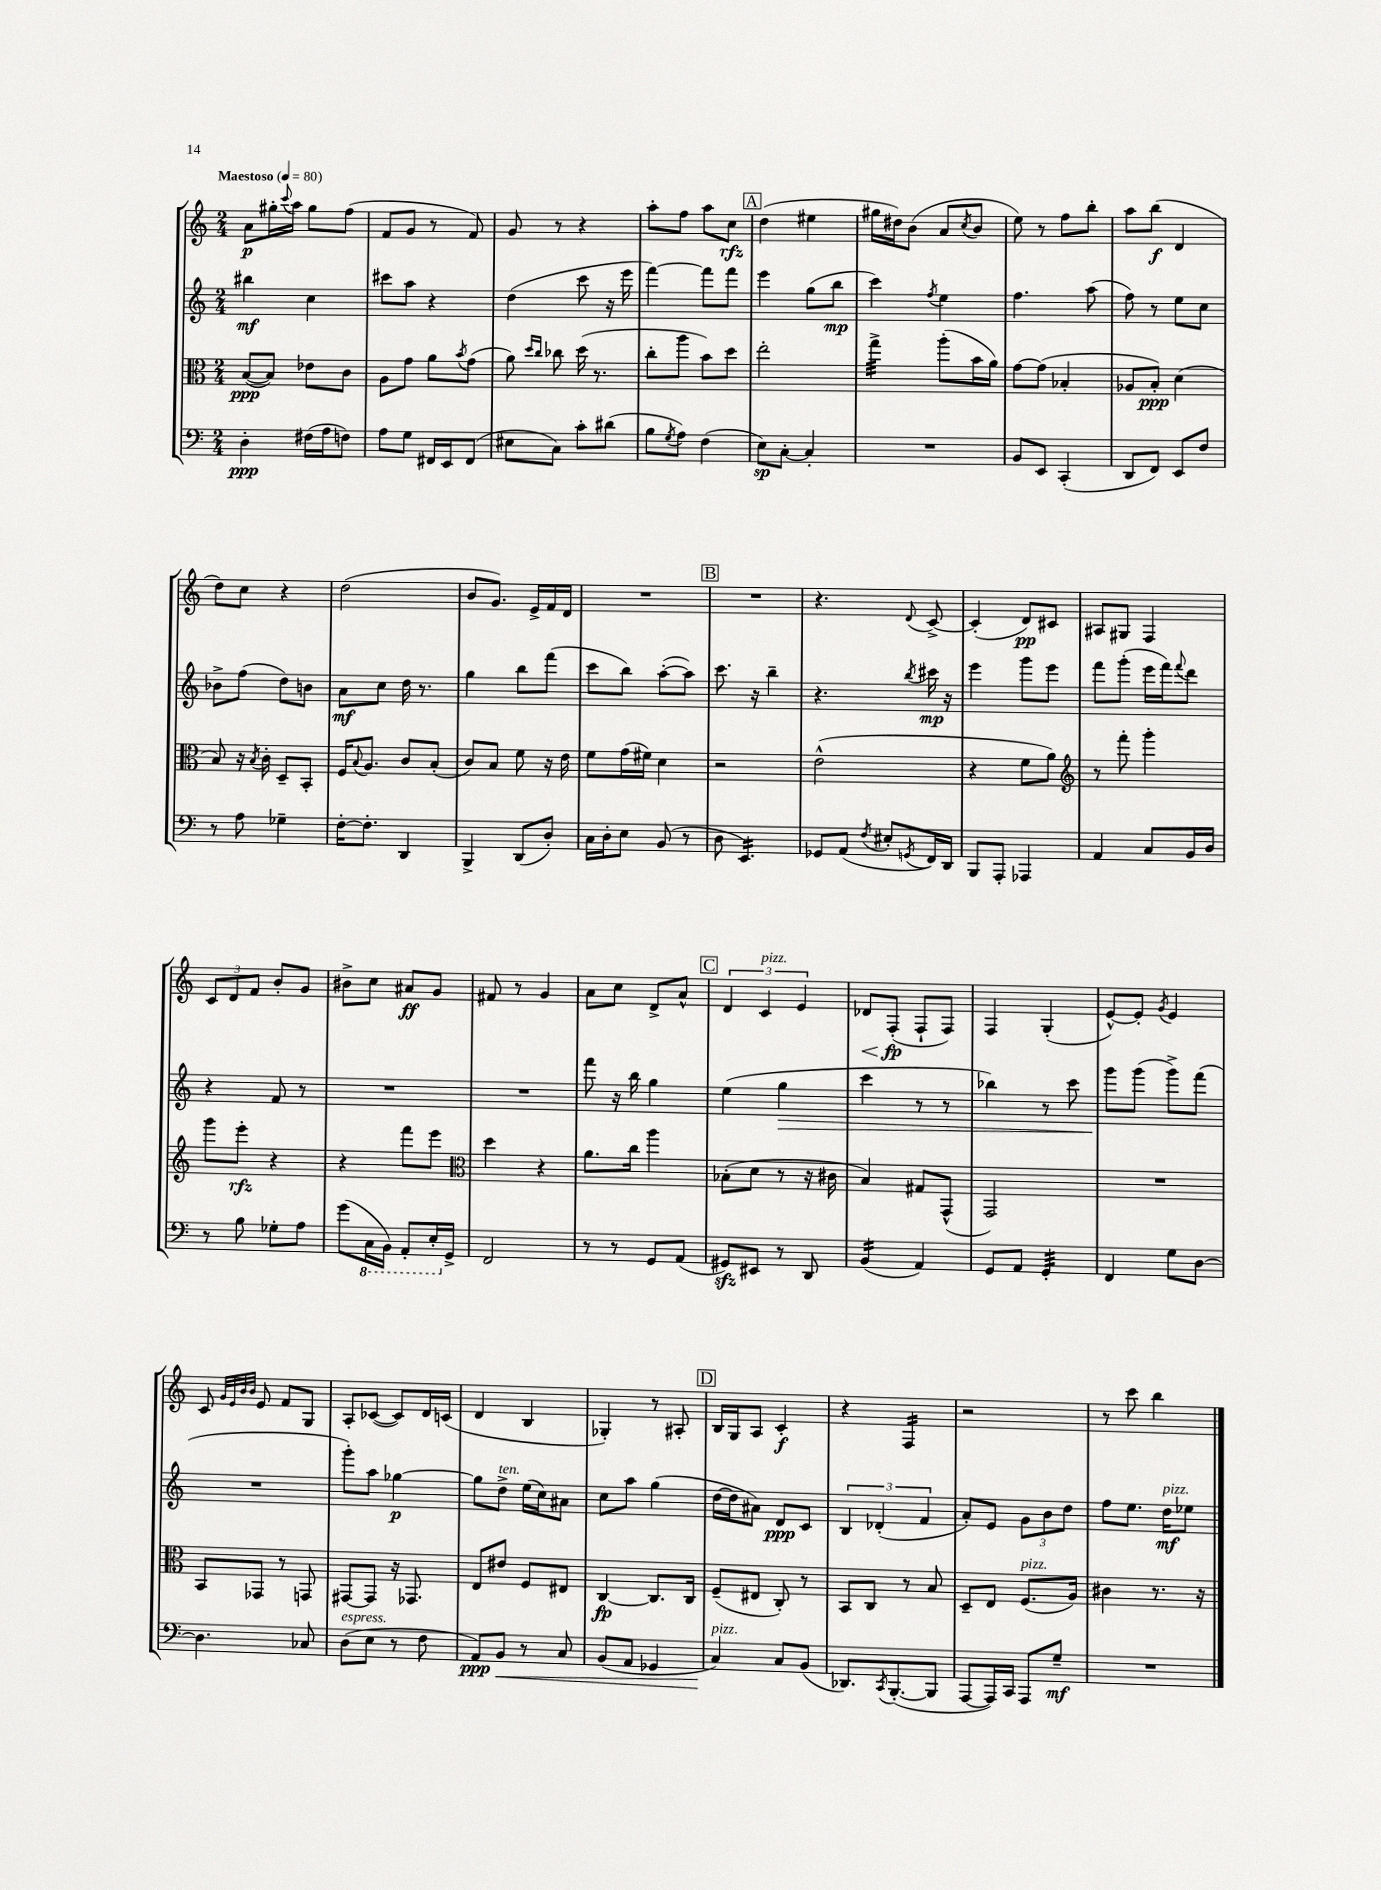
<<
\new StaffGroup <<
\new Staff = "s0" {
    \clef treble \key c \major \numericTimeSignature \time 2/4 \tempo "Maestoso" 4 = 80
    a'8\p gis''16-. \appoggiatura { c'''8 } a''16 gis''8 f''8( |
    f'8 g'8 r8 f'8) |
    g'8 r8 r4 |
    a''8-. f''8 a''8 c''8\rfz |
    \mark \markup { \box "A" } d''4( eis''4 |
    gis''16 dis''16) b'8( a'8 \acciaccatura { c''8 } b'8 |
    e''8) r8 f''8 b''8-. |
    a''8 b''8\f( d'4 |
    d''8) c''8 r4 |
    d''2( |
    b'8 g'8.) e'16-> f'16 d'16 |
    R2 |
    \mark \markup { \box "B" } R2 |
    r4. \appoggiatura { d'8 } c'8~-> |
    c'4-.( d'8\pp) cis'8 |
    ais8 gis8 f4 |
    \tuplet 3/2 { c'8 d'8 f'8 } b'8-. g'8 |
    bis'8-> c''8 ais'8\ff g'8 |
    fis'8 r8 g'4 |
    a'8 c''8 d'8-> a'8-^ |
    \mark \markup { \box "C" } \tuplet 3/2 { d'4 c'4^\markup { \italic "pizz." } e'4 } |
    des'8\< f8-.\fp\!( f8-! f8) |
    f4 g4-.( |
    e'8~-^) e'8-. \acciaccatura { g'8 } e'4 |
    c'8 \grace { g'32 e'32 b'32 b'32 } e'8 f'8 g8 |
    a8-. ces'8~( ces'8) d'16 c'16( |
    d'4 b4 |
    ges4-.) r8 ais8-. |
    \mark \markup { \box "D" } b16 g16 a8 c'4-.\f |
    r4 f4:16 |
    r2 |
    r8 c'''8 b''4 \bar "|." |
}
\new Staff = "s1" {
    \clef treble \key c \major \numericTimeSignature \time 2/4
    bis''4\mf c''4 |
    cis'''8 a''8 r4 |
    d''4( c'''8 r16 e'''16 |
    f'''4~) f'''8 f'''8 |
    \mark \markup { \box "A" } e'''4 g''8( b''8\mp |
    c'''4) \acciaccatura { f''8 } e''4 |
    f''4. a''8( |
    f''8) r8 e''8 c''8 |
    bes'8-> f''8( d''8) b'8 |
    a'8\mf c''8 d''16 r8. |
    g''4 b''8 f'''8( |
    c'''8 b''8) a''8~-.( a''8) |
    \mark \markup { \box "B" } c'''8. r16 b''4-- |
    r4. \acciaccatura { b''8 } cis'''16\mp r16 |
    e'''4 g'''8 e'''8 |
    f'''8 g'''8-.( e'''16 f'''16) \appoggiatura { f'''8 } d'''8 |
    r4 f'8 r8 |
    R2 |
    R2 |
    f'''8 r16 b''16 g''4 |
    \mark \markup { \box "C" } e''4( g''4\> |
    c'''4 r8 r8 |
    bes''4) r8 c'''8 |
    g'''8\! g'''8( g'''8->) f'''8( |
    R2 |
    g'''8-.) a''8 ges''4~\p |
    ges''8 d''8->^\markup { \italic "ten." } e''16( c''16) ais'8 |
    c''8 a''8 g''4( |
    \mark \markup { \box "D" } d''16~ d''16 ais'8) d'8\ppp c'8 |
    \tuplet 3/2 { b4 des'4-.( f'4 } |
    a'8-.) e'8 \tuplet 3/2 { g'8 b'8 d''8 } |
    f''8 e''8. d''16\mf^\markup { \italic "pizz." } ees''8 \bar "|." |
}
\new Staff = "s2" {
    \clef alto \key c \major \numericTimeSignature \time 2/4
    b8~\ppp( b8) ees'8 c'8 |
    a8 g'8 a'8 \acciaccatura { b'8 } g'8( |
    a'8) \grace { d''16 c''16 } ces''8 d''16( r8. |
    c''8-. a''8 b'8) d''8 |
    \mark \markup { \box "A" } e''2-. |
    g''4:32-> a''8-.( b'16 a'16) |
    g'8~ g'8( bes4-. |
    aes8 b8-.\ppp) d'4( |
    b8) r16 \acciaccatura { b8 } c'16-. d8-- b,8-. |
    f16 \appoggiatura { b8 } a8. c'8 b8-.( |
    c'8) b8 f'8 r16 e'16 |
    f'8 g'16( fis'16) d'4 |
    \mark \markup { \box "B" } r2 |
    e'2-^( |
    r4 f'8 a'8) |
    \clef treble r8 f'''8-. g'''4-. |
    g'''8 e'''8-.\rfz r4 |
    r4 f'''8 e'''8 |
    \clef alto d''4 r4 |
    a'8. c''16 a''4 |
    \mark \markup { \box "C" } bes8-.( d'8 r8 r16 cis'16 |
    b4) gis8 g,8-^( |
    g,2) |
    R2 |
    b,8 ges,8 r8 g,8 |
    gis,8~ gis,8 r16 ges,8. |
    e8 eis'8 f8 eis8 |
    c4~\fp c8. c16 |
    \mark \markup { \box "D" } f8--( eis8 c8-.) r8 |
    b,8 c8 r8 b8 |
    d8-- e8 f8.^\markup { \italic "pizz." }( a16) |
    cis'4 r8. r16 \bar "|." |
}
\new Staff = "s3" {
    \clef bass \key c \major \numericTimeSignature \time 2/4
    d4-.\ppp fis16( a16 f8) |
    a8 g8 fis,16 e,16 fis,8( |
    eis8 c8) c'8-. dis'8( |
    b8 \acciaccatura { g8 } a8) f4( |
    \mark \markup { \box "A" } e8\sp) c8~-. c4-. |
    R2 |
    b,8 e,8 c,4-.( |
    d,8 f,8) e,8 f8 |
    r8 a8 ges4-- |
    f16~-. f8.-. d,4 |
    b,,4-> d,8( d8-.) |
    c16 d16-. e8 b,8( r8 |
    \mark \markup { \box "B" } d8 e,4.:16) |
    ges,8 a,8( \acciaccatura { f8 } eis8-. \acciaccatura { g,8 } f,16) d,16 |
    b,,8 a,,8-. aes,,4 |
    a,4 c8 b,16 d16 |
    r8 b8 ges8-. a8 |
    g'8( \ottava #-1 c,16 b,,16) a,,8-. e,16-. \ottava #0 g,16-> |
    f,2 |
    r8 r8 g,8 a,8( |
    \mark \markup { \box "C" } gis,8\sfz) eis,8 r8 d,8 |
    b,4:16( a,4) |
    g,8 a,8 g,4:32-. |
    f,4 g8 d8~ |
    d4. ces8 |
    d8^\markup { \italic "espress." }( e8 r8 f8 |
    a,8\ppp) b,8\< r8 c8 |
    b,8( a,8 ges,4 |
    \mark \markup { \box "D" } c4\!^\markup { \italic "pizz." }) c8 b,8( |
    des,8.) \acciaccatura { c,8 } b,,8.~-.( b,,8 |
    a,,8~ a,,16) c,16 a,,8 g8--\mf |
    R2 \bar "|." |
}
>>
>>
\layout { \context { \Score \remove "Bar_number_engraver" } }
